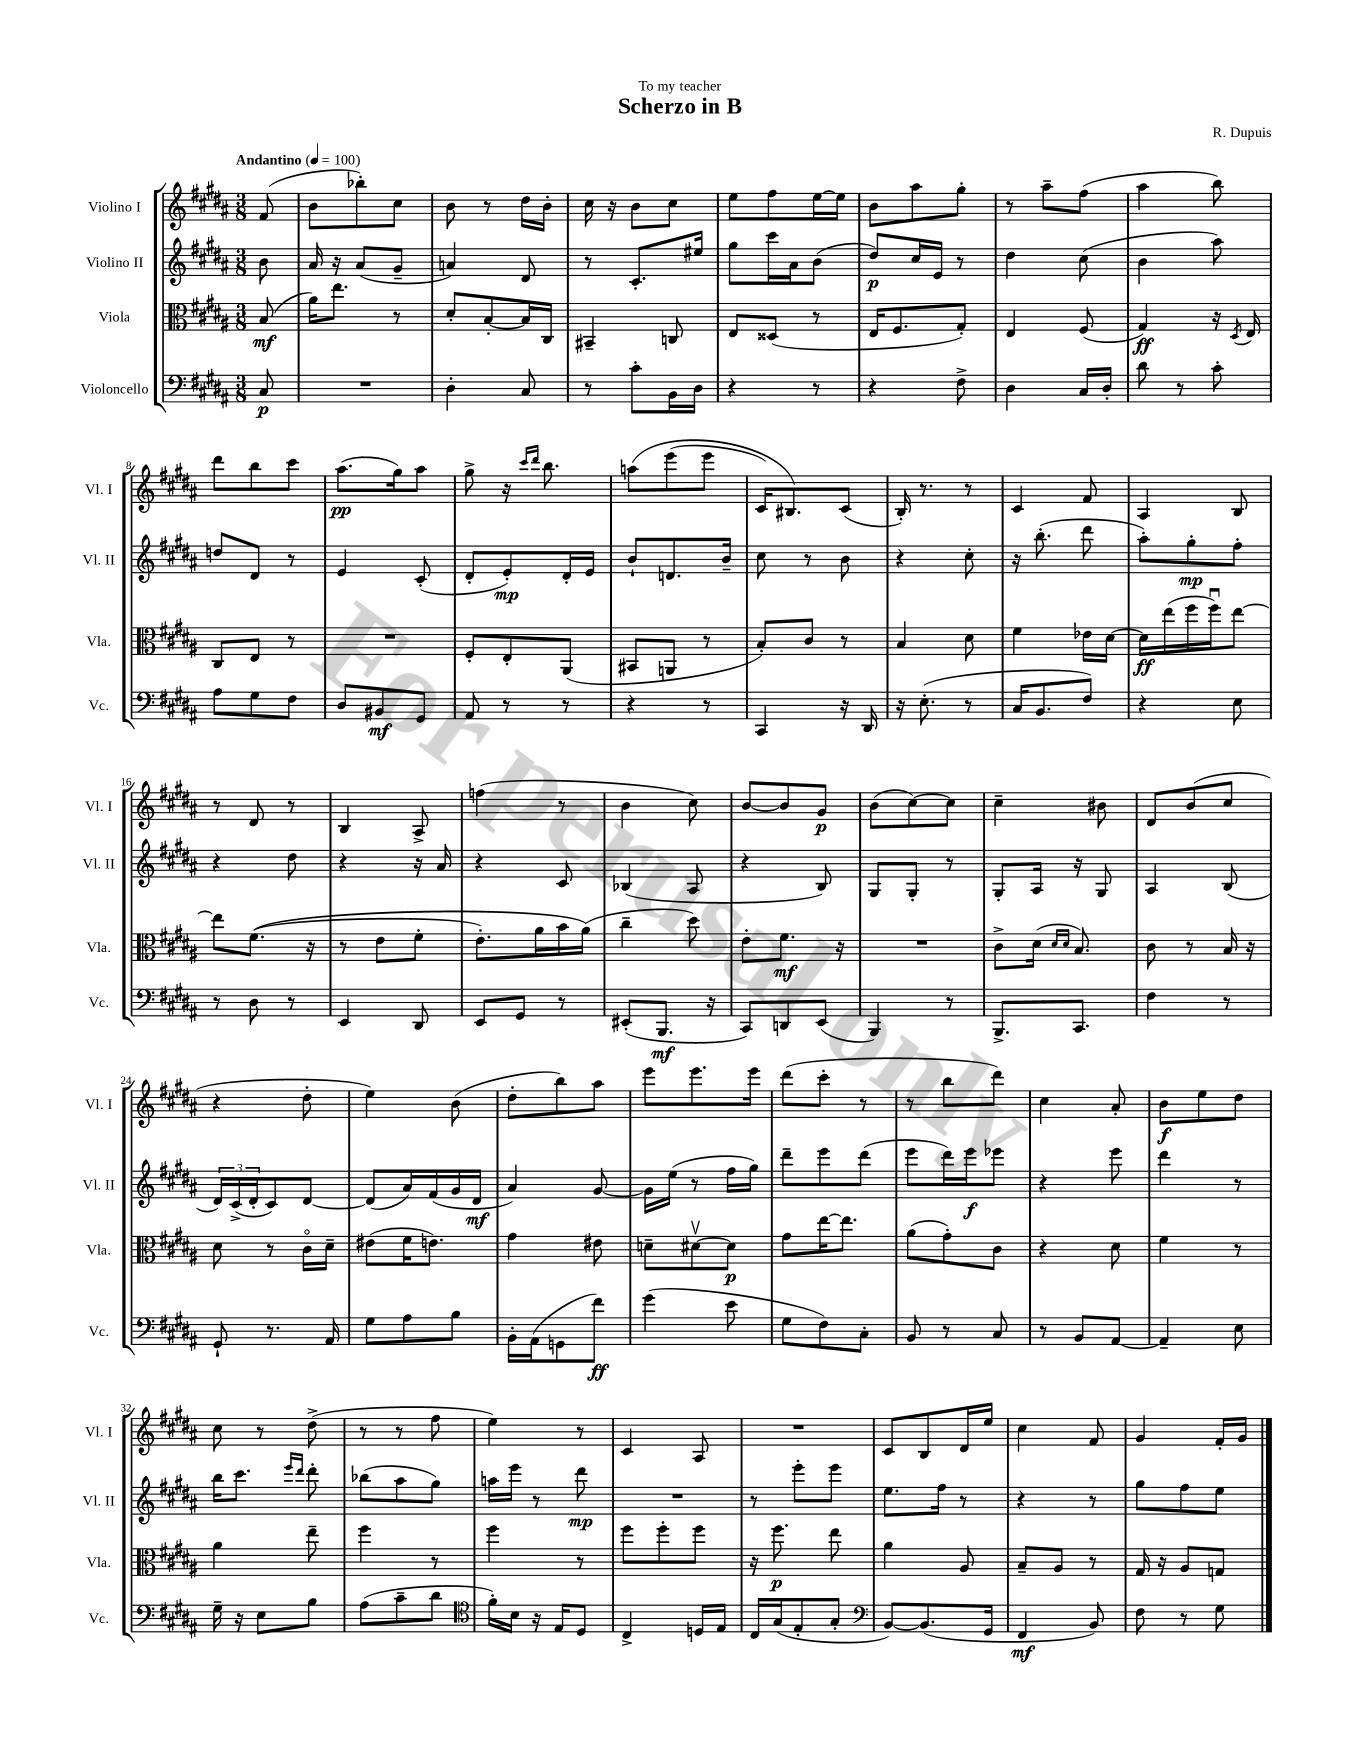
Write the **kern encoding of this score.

**kern	**dynam	**kern	**dynam	**kern	**dynam	**kern	**dynam
*part4	*part4	*part3	*part3	*part2	*part2	*part1	*part1
*staff4	*staff4	*staff3	*staff3	*staff2	*staff2	*staff1	*staff1
*I"Violoncello	*	*I"Viola	*	*I"Violino II	*	*I"Violino I	*
*I'Vc.	*	*I'Vla.	*	*I'Vl. II	*	*I'Vl. I	*
*clefF4	*	*clefC3	*	*clefG2	*	*clefG2	*
*k[f#c#g#d#a#]	*	*k[f#c#g#d#a#]	*	*k[f#c#g#d#a#]	*	*k[f#c#g#d#a#]	*
*M3/8	*	*M3/8	*	*M3/8	*	*M3/8	*
*MM100	*	*MM100	*	*MM100	*	*MM100	*
=	=	=	=	=	=	=	=
!	!	!	!	!	!	!LO:TX:a:B:t=Andantino	!
8C#/	p	(8B/	mf	8b\	.	(8f#/	.
=1	=1	=1	=1	=1	=1	=1	=1
4.r	.	16a#\KL)	.	16a#/	.	8b\L	.
.	.	8.ee\J	.	16r	.	.	.
.	.	.	.	(8a#/L	.	8bb-X'\)	.
.	.	8r	.	8g#~/J	.	8cc#\J	.
=2	=2	=2	=2	=2	=2	=2	=2
4D#'\	.	8d#'/L	.	4an/)	.	8b\	.
.	.	[8B'/	.	.	.	8r	.
8C#/	.	16B/L]	.	8d#/	.	16dd#\LL	.
.	.	16C#/JJ	.	.	.	16b'\JJ	.
=3	=3	=3	=3	=3	=3	=3	=3
8r	.	4BB#X~/	.	8r	.	16cc#\	.
.	.	.	.	.	.	16r	.
8c#'\L	.	.	.	8.c#'/L	.	8b\L	.
16BB\L	.	8Cn/	.	.	.	8cc#\J	.
16D#\JJ	.	.	.	16ee#X/Jk	.	.	.
=4	=4	=4	=4	=4	=4	=4	=4
4r	.	8E/L	.	8gg#\L	.	8ee\L	.
.	.	(8D##X/J	.	16ccc#\L	.	8ff#\	.
.	.	.	.	16a#\J	.	.	.
8r	.	8r	.	(8b\J	.	[16ee\L	.
.	.	.	.	.	.	16ee\JJ]	.
=5	=5	=5	=5	=5	=5	=5	=5
4r	.	16E/KL	.	8dd#/L)	p	8b\L	.
.	.	8.F#/	.	.	.	.	.
.	.	.	.	16cc#/L	.	8aa#\	.
.	.	.	.	16e/JJ	.	.	.
8F#^\	.	8G#'/J)	.	8r	.	8gg#'\J	.
=6	=6	=6	=6	=6	=6	=6	=6
4D#\	.	4E/	.	4dd#\	.	8r	.
.	.	.	.	.	.	8aa#~\L	.
16C#/LL	.	(8F#/	.	(8cc#\	.	(8ff#\J	.
16D#'/JJ	.	.	.	.	.	.	.
=7	=7	=7	=7	=7	=7	=7	=7
8d#\	.	4G#/)	ff	4b\	.	4aa#\	.
8r	.	.	.	.	.	.	.
8c#'\	.	16r	.	8aa#\)	.	8bb\)	.
.	.	8qD#/	.	.	.	.	.
.	.	16E/	.	.	.	.	.
!!LO:LB:g=z
=8	=8	=8	=8	=8	=8	=8	=8
8A#\L	.	8C#/L	.	8ddn/L	.	8ddd#\L	.
8G#\	.	8E/J	.	8d#/J	.	8bb\	.
8F#\J	.	8r	.	8r	.	8ccc#\J	.
=9	=9	=9	=9	=9	=9	=9	=9
8D#/L	.	4.r	.	4e/	.	(8.aa#\L	pp
8BB#X/	mf	.	.	.	.	.	.
.	.	.	.	.	.	16gg#\k)	.
8GG#/J	.	.	.	(8c#'/	.	8aa#\J	.
=10	=10	=10	=10	=10	=10	=10	=10
8AA#/	.	8F#'/L	.	8d#'/L	.	8gg#^\	.
8r	.	8E'/	.	8e'/)	mp	16r	.
.	.	.	.	.	.	16qqccc#/LL	.
.	.	.	.	.	.	16qqddd#/JJ	.
.	.	.	.	.	.	8.bb\	.
8r	.	(8AA#/J	.	16d#'/L	.	.	.
.	.	.	.	16e/JJ	.	.	.
=11	=11	=11	=11	=11	=11	=11	=11
4r	.	8BB#X/L	.	8b`/L	.	(8aan\L	.
.	.	8AAn/J	.	8.dn/	.	(8eee\	.
8r	.	8r	.	.	.	8eee\J	.
.	.	.	.	16b~/Jk	.	.	.
=12	=12	=12	=12	=12	=12	=12	=12
4CC#/	.	8B'/L)	.	8cc#\	.	16c#/KL)	.
.	.	.	.	.	.	8.B#X/)	.
.	.	8c#/J	.	8r	.	.	.
16r	.	8r	.	8b\	.	(8c#/J	.
16DD#/	.	.	.	.	.	.	.
=13	=13	=13	=13	=13	=13	=13	=13
16r	.	4B/	.	4r	.	16B'/)	.
(8.E'\	.	.	.	.	.	8.r	.
8r	.	8d#\	.	8cc#'\	.	8r	.
=14	=14	=14	=14	=14	=14	=14	=14
16C#/KL	.	4f#\	.	16r	.	4c#/	.
8.BB/	.	.	.	(8.bb'\	.	.	.
8F#/J)	.	16e-X\LL	.	8ddd#\	.	8f#/	.
.	.	[16d#\JJ	.	.	.	.	.
=15	=15	=15	=15	=15	=15	=15	=15
4r	.	16d#\LL]	ff	8aa#'\L)	.	4A#/	.
.	.	(16ee\	.	.	.	.	.
.	.	16ff#\	.	8gg#'\	mp	.	.
.	.	16ff#u\J)	.	.	.	.	.
8E\	.	[8ee\J	.	8ff#'\J	.	8B/	.
!!LO:LB:g=z
=16	=16	=16	=16	=16	=16	=16	=16
8r	.	8ee\L]	.	4r	.	8r	.
8D#\	.	((8.f#\J	.	.	.	8d#/	.
8r	.	.	.	8dd#\	.	8r	.
.	.	16r	.	.	.	.	.
=17	=17	=17	=17	=17	=17	=17	=17
4EE/	.	8r	.	4r	.	4B/	.
.	.	8e\L	.	.	.	.	.
8DD#/	.	8f#'\J	.	16r	.	8A#^/	.
.	.	.	.	16a#/	.	.	.
=18	=18	=18	=18	=18	=18	=18	=18
8EE/L	.	8.e'\L)	.	4r	.	(4ffn\	.
8GG#/J	.	.	.	.	.	.	.
.	.	16a#\L	.	.	.	.	.
8r	.	16b\	.	8c#/	.	8r	.
.	.	(16a#\JJ)	.	.	.	.	.
=19	=19	=19	=19	=19	=19	=19	=19
(8EE#X'/L	.	4cc#~\	.	(4B-X/	.	4b\	.
8.BBB/J	mf	.	.	.	.	.	.
.	.	8dd#\)	.	8A#/	.	8cc#\)	.
16r	.	.	.	.	.	.	.
=20	=20	=20	=20	=20	=20	=20	=20
8CC#/L)	.	8e'\L	.	4r	.	[8b/L	.
8DDn/	.	8.f#\J	mf	.	.	8b/]	.
(8EE/J	.	.	.	8B/)	.	8g#/J	p
.	.	16r	.	.	.	.	.
=21	=21	=21	=21	=21	=21	=21	=21
4BBB/)	.	4.r	.	8G#/L	.	(8b\L	.
.	.	.	.	8G#'/J	.	[8cc#\)	.
8r	.	.	.	8r	.	8cc#\J]	.
=22	=22	=22	=22	=22	=22	=22	=22
8.BBB^/L	.	8c#^\L	.	8G#'/L	.	4cc#~\	.
.	.	(16d#\Jk	.	16A#/Jk	.	.	.
.	.	16qqd#/LL	.	.	.	.	.
.	.	16qqd#/JJ	.	.	.	.	.
8.CC#/J	.	8.B/)	.	16r	.	.	.
.	.	.	.	8G#/	.	8b#X\	.
=23	=23	=23	=23	=23	=23	=23	=23
4F#\	.	8c#\	.	4A#/	.	8d#/L	.
.	.	8r	.	.	.	(8b/	.
8r	.	16B/	.	(8B/	.	8cc#/J	.
.	.	16r	.	.	.	.	.
!!LO:LB:g=z
=24	=24	=24	=24	=24	=24	=24	=24
8GG#`/	.	8d#\	.	24d#/LL)	.	4r	.
.	.	.	.	(24c#^/	.	.	.
.	.	.	.	24d#'/J	.	.	.
8.r	.	8r	.	8c#/)	.	.	.
.	.	16c#\LL	.	[8d#/J	.	8dd#'\	.
16AA#/	.	16d#~\JJ	.	.	.	.	.
=25	=25	=25	=25	=25	=25	=25	=25
8G#\L	.	(8e#X\L	.	(8d#/L]	.	4ee\)	.
8A#\	.	16f#\K	.	16a#/L)	.	.	.
.	.	8.en\J)	.	(16f#/	.	.	.
8B\J	.	.	.	16g#/	.	(8b\	.
.	.	.	.	16d#/JJ	mf	.	.
=26	=26	=26	=26	=26	=26	=26	=26
16BB'\LL	.	4g#\	.	4a#/)	.	8dd#'\L	.
(16AA#\J	.	.	.	.	.	.	.
8GGn\	.	.	.	.	.	8bb\)	.
8f#\J)	ff	8e#X\	.	[8g#/	.	8aa#\J	.
=27	=27	=27	=27	=27	=27	=27	=27
(4g#\	.	8dn~\L	.	16g#\LL]	.	8eee\L	.
.	.	.	.	(16ee\JJ	.	.	.
.	.	[8d#Xv\	.	8r	.	8.eee\	.
8e\	.	8d#\J]	p	16ff#\LL	.	.	.
.	.	.	.	16gg#\JJ)	.	16eee\Jk	.
=28	=28	=28	=28	=28	=28	=28	=28
8G#\L	.	8g#\L	.	8ddd#~\L	.	(8ddd#\L	.
8F#\)	.	[16ee\K	.	8eee\	.	8ccc#'\J	.
.	.	8.ee\J]	.	.	.	.	.
8C#'\J	.	.	.	(8ddd#\J	.	8r	.
=29	=29	=29	=29	=29	=29	=29	=29
8BB/	.	(8a#\L	.	8eee\L	.	8r	.
8r	.	8g#'\)	.	16ddd#\L)	.	8bb\L	.
.	.	.	.	16eee\J	f	.	.
8C#/	.	8c#\J	.	8eee-X\J	.	8ddd#\J)	.
=30	=30	=30	=30	=30	=30	=30	=30
8r	.	4r	.	4r	.	4cc#\	.
8BB/L	.	.	.	.	.	.	.
[8AA#/J	.	8d#\	.	8eee\	.	8a#'/	.
=31	=31	=31	=31	=31	=31	=31	=31
4AA#~/]	.	4f#\	.	4ddd#\	.	8b\L	f
.	.	.	.	.	.	8ee\	.
8E\	.	8r	.	8r	.	8dd#\J	.
!!LO:LB:g=z
=32	=32	=32	=32	=32	=32	=32	=32
16G#~\	.	4a#\	.	16bb\KL	.	8cc#\	.
16r	.	.	.	8.ccc#\J	.	.	.
8E\L	.	.	.	.	.	8r	.
.	.	.	.	16qqeee/LL	.	.	.
.	.	.	.	16qqddd#/JJ	.	.	.
8B\J	.	8ee~\	.	8ddd#'\	.	(8dd#^\	.
=33	=33	=33	=33	=33	=33	=33	=33
(8A#\L	.	4ff#\	.	(8bb-X\L	.	8r	.
8c#~\	.	.	.	8aa#\	.	8r	.
8d#\J	.	8r	.	8gg#\J)	.	8ff#\	.
=34	=34	=34	=34	=34	=34	=34	=34
*clefC4	*	*	*	*	*	*	*
16f#'\LL)	.	4ff#\	.	16aan\LL	.	4ee\)	.
16B\JJ	.	.	.	16eee\JJ	.	.	.
16r	.	.	.	8r	.	.	.
16E/KL	.	.	.	.	.	.	.
8D#/J	.	8r	.	8ddd#\	mp	8r	.
=35	=35	=35	=35	=35	=35	=35	=35
4C#^/	.	8ff#\L	.	4.r	.	4c#/	.
.	.	8ff#'\	.	.	.	.	.
16Dn/LL	.	8ff#\J	.	.	.	8A#/	.
16E/JJ	.	.	.	.	.	.	.
=36	=36	=36	=36	=36	=36	=36	=36
16C#/LL	.	16r	.	8r	.	4.r	.
(16G#/J	.	8.ff#\	p	.	.	.	.
8E'/	.	.	.	8eee'\L	.	.	.
8G#'/J	.	8ee\	.	8eee\J	.	.	.
=37	=37	=37	=37	=37	=37	=37	=37
*clefF4	*	*	*	*	*	*	*
[8BB/L)	.	4a#\	.	8.ee\L	.	8c#/L	.
(8.BB/]	.	.	.	.	.	8B/	.
.	.	.	.	16ff#\Jk	.	.	.
.	.	8A#/	.	8r	.	16d#/L	.
16GG#/Jk	.	.	.	.	.	16ee/JJ	.
=38	=38	=38	=38	=38	=38	=38	=38
4FF#/	mf	8B~/L	.	4r	.	4cc#\	.
.	.	8A#/J	.	.	.	.	.
8BB/)	.	8r	.	8r	.	8f#/	.
=39	=39	=39	=39	=39	=39	=39	=39
8F#\	.	16G#/	.	8gg#\L	.	4g#/	.
.	.	16r	.	.	.	.	.
8r	.	8A#/L	.	8ff#\	.	.	.
8G#\	.	8Gn/J	.	8ee\J	.	16f#'/LL	.
.	.	.	.	.	.	16g#/JJ	.
==	==	==	==	==	==	==	==
*-	*-	*-	*-	*-	*-	*-	*-
